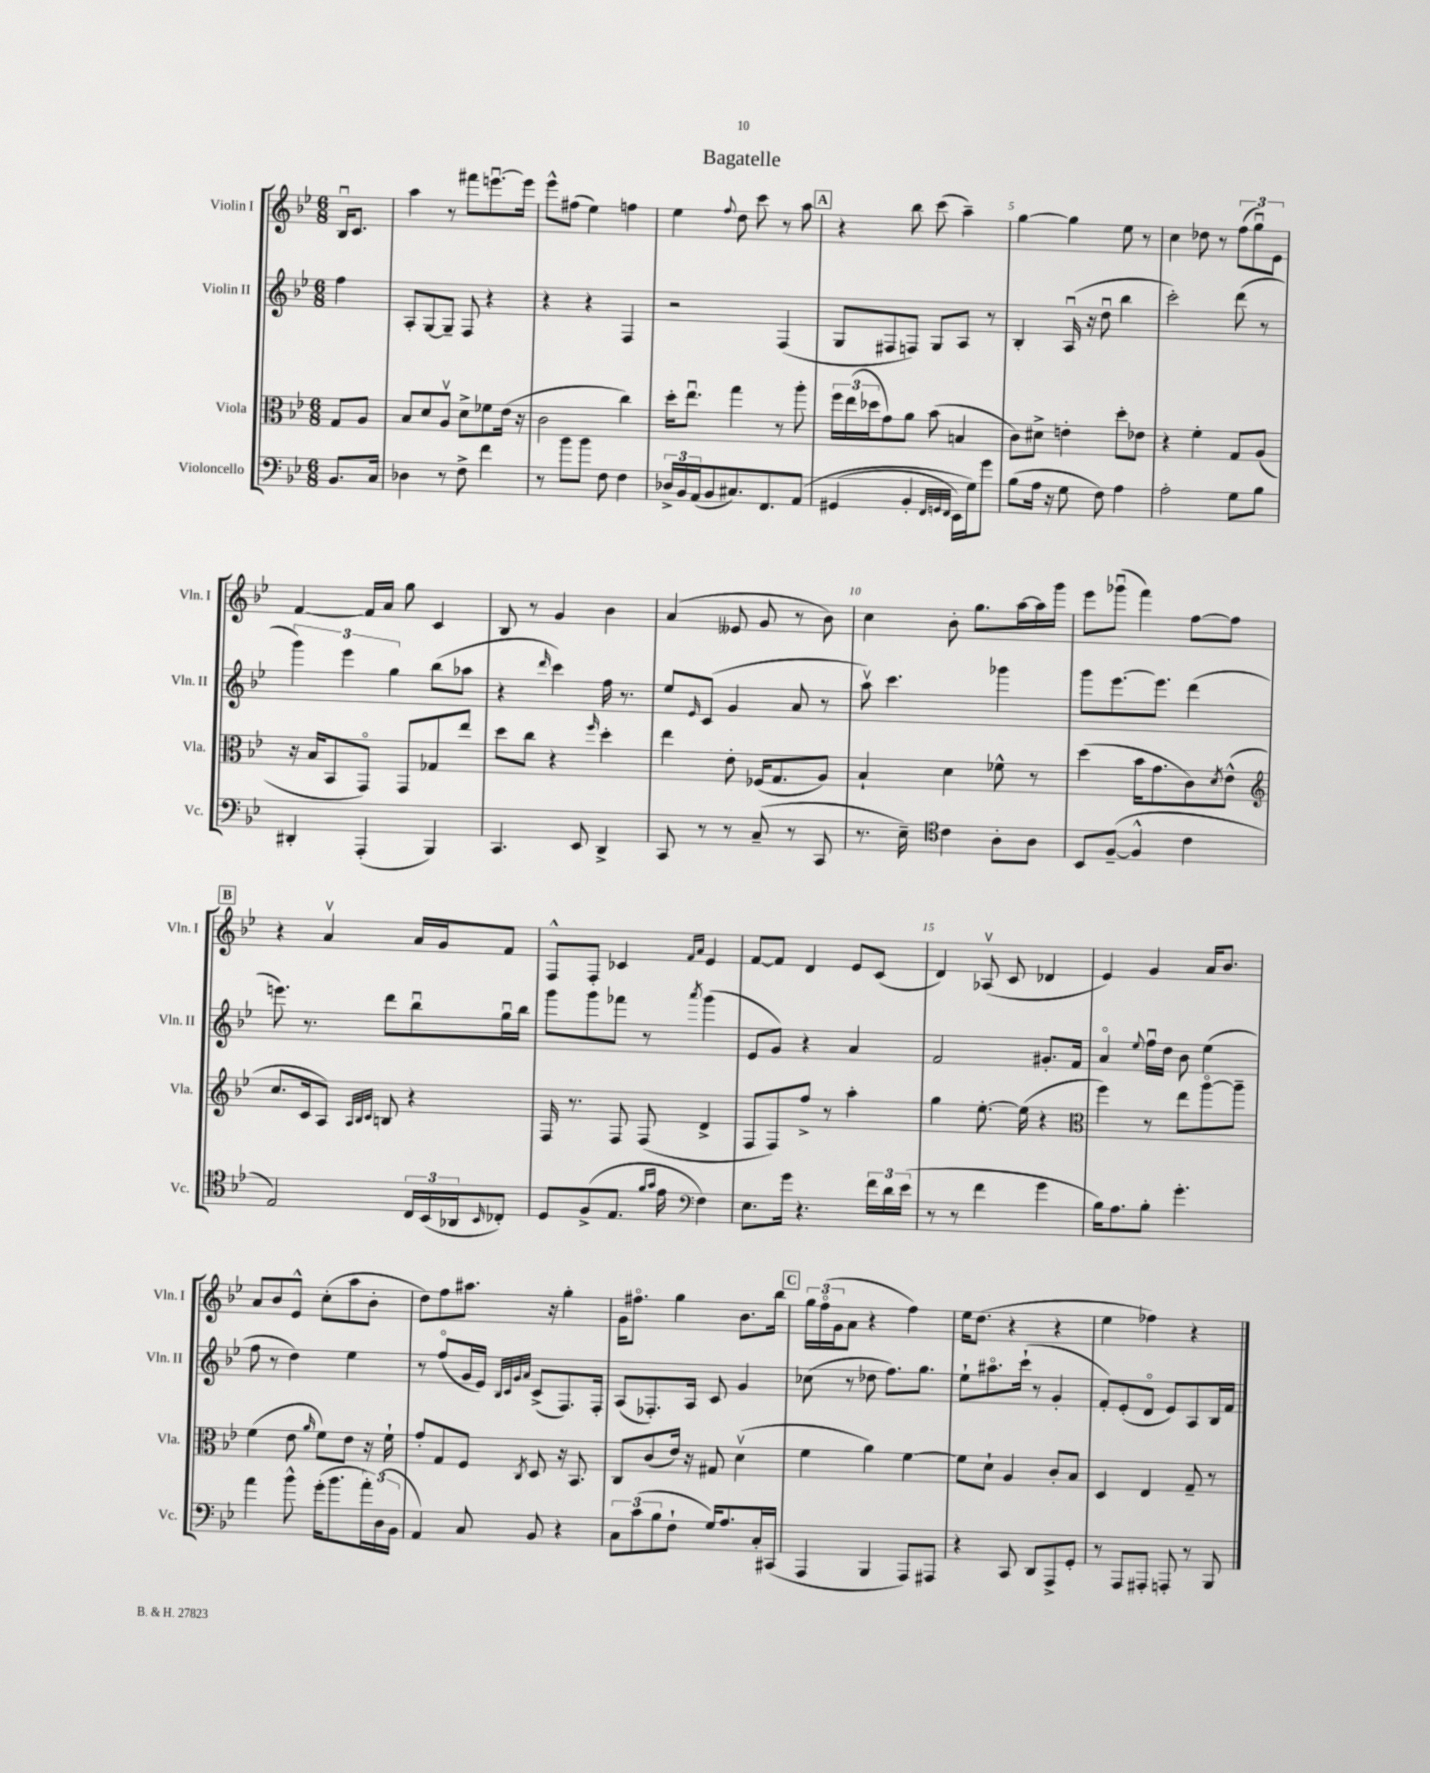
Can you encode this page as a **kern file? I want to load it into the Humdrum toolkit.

**kern	**kern	**kern	**kern
*staff4	*staff3	*staff2	*staff1
*clefF4	*clefC3	*clefG2	*clefG2
*k[b-e-]	*k[b-e-]	*k[b-e-]	*k[b-e-]
*M6/8	*M6/8	*M6/8	*M6/8
8.BB-/L	8G/L	4ff\	16B-u/LK
.	.	.	8.c/J
.	8A/J	.	.
16C/Jk	.	.	.
=	=	=	=
4D-\	8B-/L	8A'/L	4aa\
.	8d/	[8G/	.
8r	8Av/J	8G~/]J	8r
8F^\	8d^\L	8F/	8fff#\L
4f\	8f-\	4r	[8.eeeu\
.	(16e-\Jk	.	.
.	16r	.	16eee\]Jk
=	=	=	=
8r	2c\	4r	8eee-^^\L
8b-\L	.	.	(8ff#\J
8b-\J	.	4r	4ee-\)
8F\	.	.	.
4F\	4cc\)	4F/	4ff\
=	=	=	=
24D-^/LL	16dd'\LK	2r	4ee-\
24BB-/	.	.	.
.	8.ee-u\J	.	.
(24AA/J	.	.	.
8BB-/	.	.	.
.	.	.	8qqff/
8.C#/)	4gg\	.	8dd\
.	.	.	8ccc\
8.FF/	.	.	.
.	8r	(4F/	8r
&(8AA/J	8aa'\	.	8aa\
=	=	=	=
(4GG#/	24ff\LL	8G/L	4r
.	(24ee-\	.	.
.	24dd-\J	.	.
.	8g\)	8F#/	.
4BB-'/	8a\J	8F/J)	8bb-\
.	(8b-\	8G/L	(8ccc\
32qqFF/LLL	.	.	.
32qqGG/	.	.	.
32qqFF/JJJ	.	.	.
16EE-\LL)	4B/	8A/J	4aa~\)
16G\J&)	.	.	.
8g\J	.	8r	.
=	=	=	=
(8B-\L	8c\L)	4B-'/	[4gg\
16A\Jk	8d#^\J	.	.
16r	.	.	.
8G\	4e'\	(16Au/	4gg\]
.	.	16r	.
8F\)	.	8ddu\	.
4A\	8dd'\L	4bb-\	8ee-\
.	8e-\J	.	8r
=	=	=	=
2A'\	4r	2ccc'\)	4cc\
.	4f'\	.	8dd-\
.	.	.	8r
8G\L	8G/L	(8ddd\	(12ff\L
.	.	.	12ggu\)
8B-\J	(8A/J	8r	.
.	.	.	12e-\J
=	=	=	=
4DD#'/	16r	6ggg\)	[4f/
.	16B-/LK	.	.
.	8BB-/	.	.
.	.	6eee-\	.
(4AAA'/	8GGo/J)	.	16f/]LL
.	.	.	16a/JJ
.	.	6gg\	.
.	8GG/L	.	8gg\
4BBB-/)	8G-/	(8bb-\L	4c/
.	8ee-/J	8aa-\J	.
=	=	=	=
4.CC/	8dd\L	4r	8B-/
.	8cc\J	.	8r
.	.	16qqddd/	.
.	4r	4ccc\)	4g/
8EE-/	.	.	.
.	16qqff/	.	.
4DD^/	4dd'\	16ff\	4b-\
.	.	8.r	.
=	=	=	=
8CC/	4ee-\	8ee-/L	(4a/
.	.	16qqe-/	.
8r	.	(8c/J	.
8r	8e-'\	4g/	8e--/
(8C~/	(16F-/LK	.	8g/
.	8.G/	.	.
8r	.	8a/	8r
8CC/	8A/J)	8r	8b-\)
=	=	=	=
8.r	4B-`/	8aav\)	4cc\
.	.	4.ccc\	.
16E-~\)	.	.	.
*clefC4	*	*	*
4c\	4d\	.	8b-'\
.	.	.	8.gg\L
8A'\L	8f-^^\	4ggg-\	.
.	.	.	[16aa\L
8A\J	8r	.	16aa\]
.	.	.	16ggg\JJ
=	=	=	=
8BB-/L	(4dd\	8ggg\L	8eee-\L
([8F~/J	.	[8.eee-\	(8ggg-u\J
4F^^/]	16b-\LK	.	4fff\)
.	8.g\	8.eee-\]J	.
4c\	8c\)	(4ddd\	[8ff\L
.	8qd/	.	.
.	(8e-^^\J	.	8ff\]J
=	=	=	=
*	*clefG2	*	*
2E-/)	8.cc/L	8.eee\)	4r
.	16c/k	8.r	.
.	8A/J)	.	4av/
.	32qqA/LLL	.	.
.	32qqB-/	.	.
.	32qqc/JJJ	.	.
.	8B/	8ddd\L	.
24C/LL	4r	8bb-u\	16a/LL
(24BB-/	.	.	.
.	.	.	16g/J
24AA-/J	.	.	.
16qqBB-/	.	.	.
8C-'/J)	.	16ggu\L	8f/J
.	.	16bb-\JJ	.
=	=	=	=
8D/L	16F/	8ggg\L	8F^^/L
.	8.r	.	.
(8F^/	.	8ggg\	8F'/J
8.E-/J	8F/	8fff-\J	4c-/
.	(8F/	8r	.
16qqf/LL	.	.	.
16qqg/JJ	.	.	.
16e-\	.	.	.
*clefF4	*	*	*
.	.	.	16qqf/LL
.	.	8qaaa/	16qqa/JJ
4F\)	4d^/	(4ggg\	4e-/
=	=	=	=
8.E-\L	8F/L	8e-/L	[8f/L
.	8F/)	8g/J)	8f/]J
16g\Jk	.	.	.
4.r	8ff^/J	4r	4d/
.	8r	.	.
.	4aa'\	4a/	8e-/L
24f\LL	.	.	(8c/J
24d\	.	.	.
(24e-\JJ	.	.	.
=	=	=	=
8r	4gg\	2f/	4d/)
8r	.	.	.
4f\	[8.ee-'\	.	(8A-v/
.	.	.	8c/
.	(16ee-\]	.	.
4g\	4r	8.g#'/L	4d-/
.	.	16f/Jk	.
=	=	=	=
*	*clefC3	*	*
16B-\LK)	4ff\)	4ao/	4e-/)
8.A\	.	.	.
.	.	8qqee-/	.
8B-'\J	8r	16ffu\LL	4g/
.	.	16dd\JJ	.
4.g'\	8ee-\L	8b-\	.
.	[8aao\	(4ee-\	16a/LK
.	.	.	8.b-/J
.	8aa~\]J	.	.
=	=	=	=
4a\	(4f\	8ff\	8a/L
.	.	8r	8b-/
8b-^^\	8e-\	4dd\)	8e-^^/J
.	16qqa/	.	.
(16g'\LK	8f\L)	.	(8cc'\L
8.b-\	.	.	.
.	8e-\J	4ee-\	8aa\
24a'\L)	16r	.	8b-'\J
(24D\	.	.	.
.	16f`\	.	.
24BB-\JJ	.	.	.
=	=	=	=
4AA/)	8g'/L	8r	8dd\L)
.	8G/	(8ffo/L	8ff\
8C/	8F/J	16g/L	8.aa#\J
.	.	16e-/JJ)	.
.	.	32qqB-/LLL	.
.	.	32qqc/	.
.	.	32qqg/	.
.	8qC/	32qqa/JJJ	.
8BB-/	8D/	(8c^/L	.
.	.	.	16r
4r	16r	8.F/)	4gg'\
.	8.BB-/	.	.
.	.	16F'/Jk	.
=	=	=	=
12C\L	8C/L	(8A/L	16g\LK
.	.	.	8.ff#o\J
(12c\	.	.	.
.	(8c/	8.F-'/)	.
12B-\	.	.	.
8F`\J	16e-/Jk)	.	4gg\
.	16r	16A/Jk	.
16G/LK)	8G#/	8c/	.
8.A/	.	.	.
.	(4dv\	4g/	8.b-\L
16C'/L	.	.	.
(16CC#/JJ	.	.	16bb-\Jk
=	=	=	=
4AAA/	4f\	(8cc-\	24gg\LL
.	.	.	(24ffo\
.	.	.	24g\J
.	.	8r	8a\J
4BBB-/	4a\)	8dd-\	4r
.	.	8.ff\L)	.
8AAA/L)	[4f\	.	4ff\)
.	.	8.gg\J	.
8AAA#/J	.	.	.
=	=	=	=
4r	8f\]L	8ee-`\L	16ee-\LK
.	.	.	(8.dd\J
.	8d`\J	8.aa#o\	.
8CC/	4A/	.	4r
.	.	(16ccc`\Jk	.
8DD/L	.	8r	.
8AAA^/	8c'/L	4g'/	4r
8GG'/J	8B-/J	.	.
=	=	=	=
8r	4D/	8f'/L)	4ee-\
8AAA/L	.	(8e-'/	.
8AAA#'/J	4E-/	8do/J	4ff-\)
8AAA'/	.	8e-/L)	.
8r	8G~/	8A/	4r
8BBB-/	8r	16B-/L	.
.	.	16f/JJ	.
==	==	==	==
*-	*-	*-	*-
